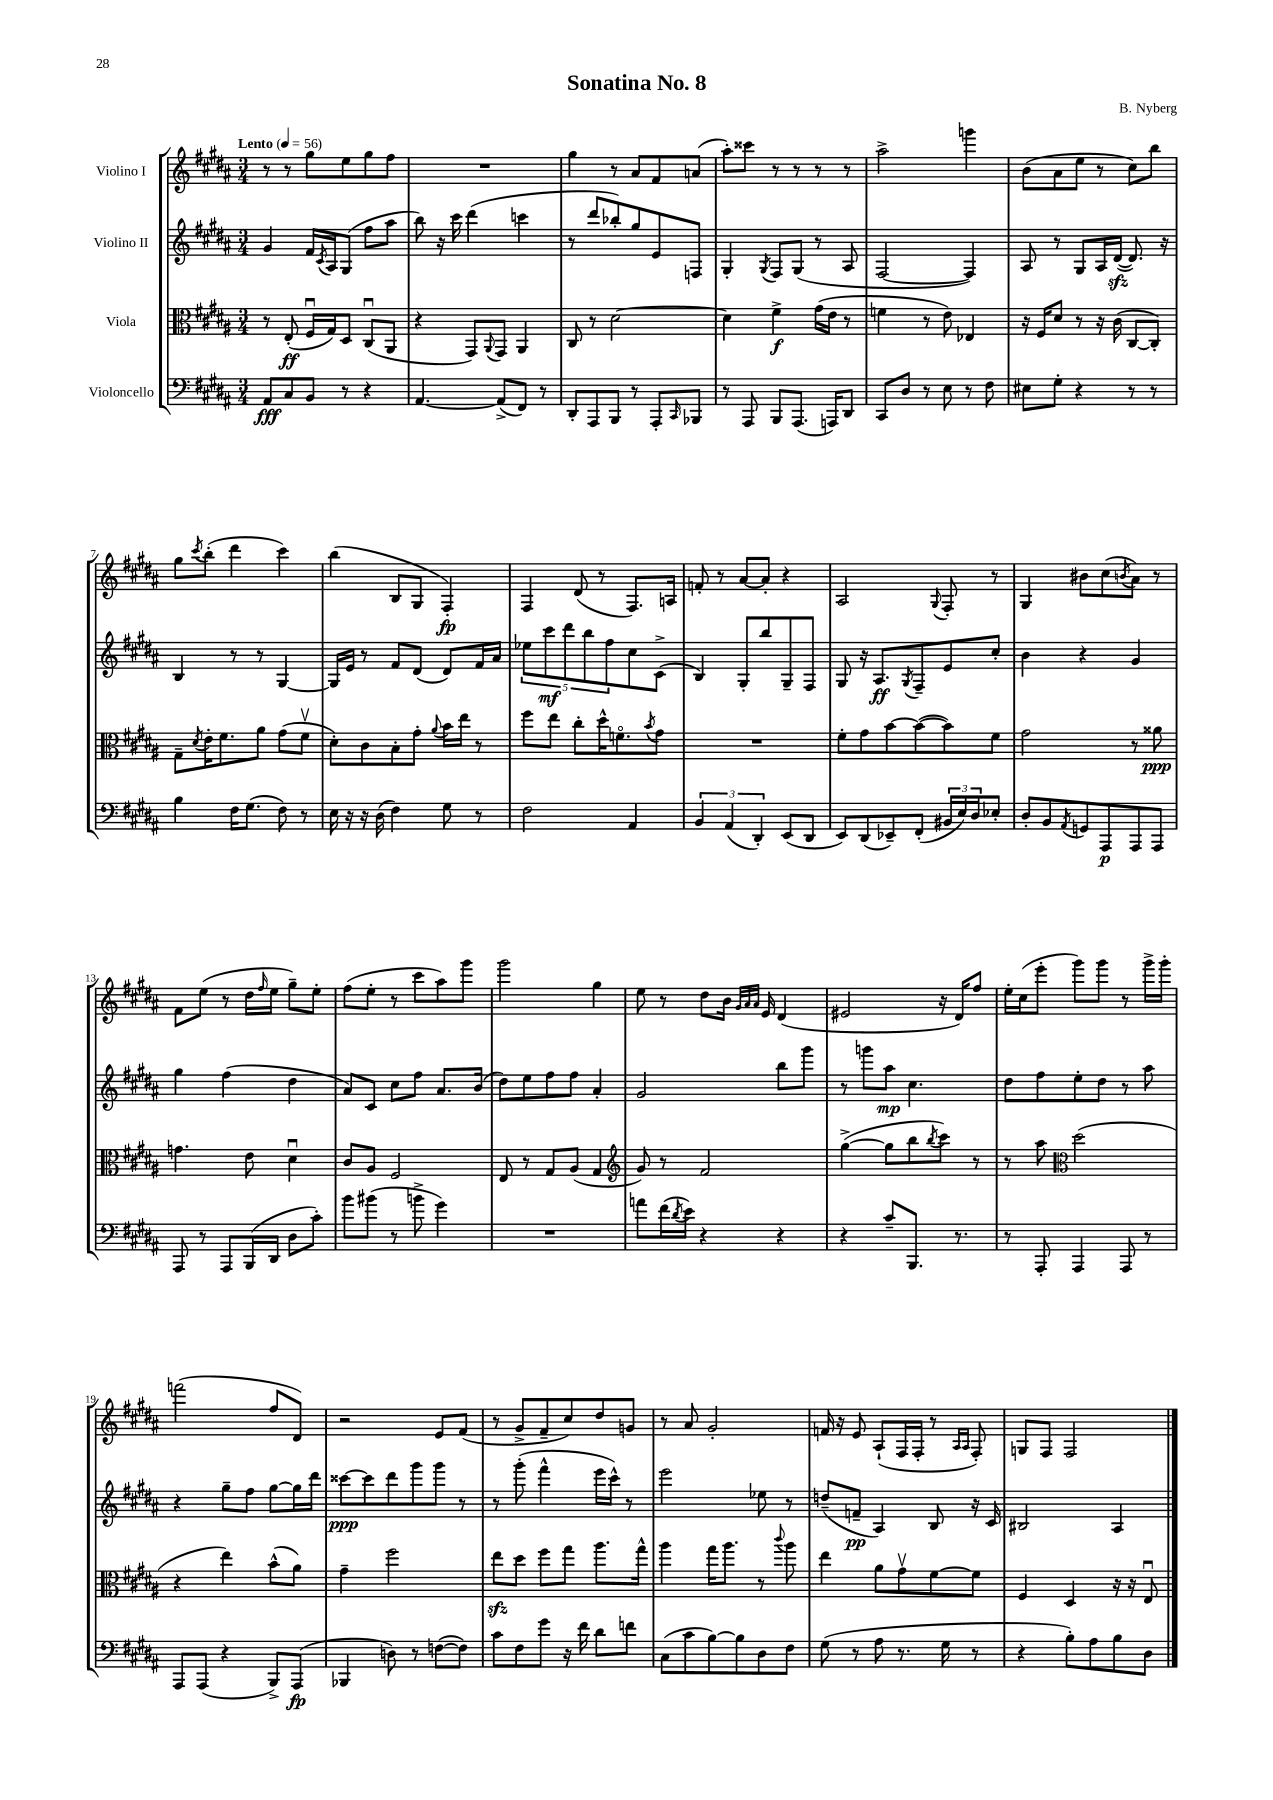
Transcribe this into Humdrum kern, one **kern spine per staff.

**kern	**dynam	**kern	**dynam	**kern	**dynam	**kern	**dynam
*part4	*part4	*part3	*part3	*part2	*part2	*part1	*part1
*staff4	*staff4	*staff3	*staff3	*staff2	*staff2	*staff1	*staff1
*I"Violoncello	*	*I"Viola	*	*I"Violino II	*	*I"Violino I	*
*clefF4	*	*clefC3	*	*clefG2	*	*clefG2	*
*k[f#c#g#d#a#]	*	*k[f#c#g#d#a#]	*	*k[f#c#g#d#a#]	*	*k[f#c#g#d#a#]	*
*M3/4	*	*M3/4	*	*M3/4	*	*M3/4	*
*MM56	*	*MM56	*	*MM56	*	*MM56	*
=1	=1	=1	=1	=1	=1	=1	=1
!	!	!	!	!	!	!LO:TX:a:B:t=Lento	!
8AA#/L	fff	8r	.	4g#/	.	8r	.
8C#/	.	(8E'/	ff	.	.	8r	.
8BB/J	.	16F#u/LL	.	16f#/LL	.	8gg#\L	.
.	.	.	.	8qc#/	.	.	.
.	.	16G#/J)	.	16A#/J	.	.	.
8r	.	8D#/J	.	(8G#/J	.	8ee\	.
4r	.	(8C#u/L	.	8ff#\L	.	8gg#\	.
.	.	8AA#/J	.	8aa#\J	.	8ff#\J	.
=2	=2	=2	=2	=2	=2	=2	=2
[4.AA#/	.	4r	.	8bb\)	.	2.r	.
.	.	.	.	16r	.	.	.
.	.	.	.	16ccc#\	.	.	.
.	.	8GG#/L)	.	(4ddd#\	.	.	.
.	.	8qqAA#/	.	.	.	.	.
(8AA#^/L]	.	8GG#/J	.	.	.	.	.
8FF#/J)	.	4AA#/	.	4cccn\	.	.	.
8r	.	.	.	.	.	.	.
=3	=3	=3	=3	=3	=3	=3	=3
8DD#'/L	.	8C#/	.	8r	.	4gg#\	.
8AAA#/	.	8r	.	8ddd#/L	.	.	.
8BBB/J	.	[2d#\	.	8bb-X'/)	.	8r	.
8r	.	.	.	8gg#/	.	8a#/L	.
8AAA#'/L	.	.	.	8e/	.	8f#/	.
16qqCC#/	.	.	.	.	.	.	.
8BBB-X/J	.	.	.	8Fn/J	.	(8an/J	.
=4	=4	=4	=4	=4	=4	=4	=4
8r	.	4d#\]	.	4G#'/	.	8aa#'\L)	.
8AAA#/	.	.	.	.	.	8ccc##X\J	.
.	.	.	.	8qG#/	.	.	.
8BBB/L	.	4f#^\	f	8F#/L	.	8r	.
(8.AAA#/J	.	.	.	(8G#/J	.	8r	.
.	.	(16g#\LL	.	8r	.	8r	.
16AAAn/KL)	.	16e\JJ	.	.	.	.	.
8DD#/J	.	8r	.	8A#/	.	8r	.
=5	=5	=5	=5	=5	=5	=5	=5
8CC#/L	.	4fn\	.	[2F#/	.	2aa#^\	.
8D#/J	.	.	.	.	.	.	.
8r	.	8r	.	.	.	.	.
8E\	.	8e\)	.	.	.	.	.
8r	.	4E-X/	.	4F#/])	.	4gggn\	.
8F#\	.	.	.	.	.	.	.
=6	=6	=6	=6	=6	=6	=6	=6
8E#X\L	.	16r	.	8A#/	.	(8b\L	.
.	.	16F#/KL	.	.	.	.	.
8G#'\J	.	8d#/J	.	8r	.	8a#\	.
4r	.	8r	.	8G#/L	.	8ee\J	.
.	.	16r	.	16A#/L	.	8r	.
.	.	(16c#\	.	([16d#zz/JJ	.	.	.
8r	.	[8C#/L	.	8.d#/])	.	8cc#\L)	.
8r	.	8C#'/J])	.	.	.	8bb\J	.
.	.	.	.	16r	.	.	.
!!LO:LB:g=z
=7	=7	=7	=7	=7	=7	=7	=7
4B\	.	8G#~\L	.	4B/	.	8gg#\L	.
.	.	8qd#/	.	.	.	8qccc#/	.
.	.	16e'\K	.	.	.	(8bb'\J	.
.	.	8.f#\	.	.	.	.	.
16F#\KL	.	.	.	8r	.	4ddd#\	.
(8.G#\J	.	.	.	.	.	.	.
.	.	8a#\J	.	8r	.	.	.
8F#\)	.	(8g#\L	.	[4G#/	.	4ccc#\)	.
8r	.	8f#v\J	.	.	.	.	.
=8	=8	=8	=8	=8	=8	=8	=8
16E\	.	8d#'\L)	.	16G#/LL]	.	(4bb\	.
16r	.	.	.	16e/JJ	.	.	.
16r	.	8c#\	.	8r	.	.	.
(16D#\	.	.	.	.	.	.	.
4F#\)	.	8B'\	.	8f#/L	.	8B/L	.
.	.	8g#'\J	.	(8d#/J	.	8G#/J	.
.	.	8qqa#/	.	.	.	.	.
8G#\	.	16b\LL	.	8d#/L)	.	4F#'/)	fp
.	.	16ee\JJ	.	.	.	.	.
8r	.	8r	.	16f#/L	.	.	.
.	.	.	.	16a#/JJ	.	.	.
=9	=9	=9	=9	=9	=9	=9	=9
2F#\	.	8ff#\L	.	10ee-X\L	.	4F#/	.
.	.	.	.	10ccc#\	mf	.	.
.	.	8ee\J	.	.	.	.	.
.	.	.	.	10ddd#\	.	.	.
.	.	8cc#'\L	.	.	.	(8d#/	.
.	.	.	.	10bb\	.	.	.
.	.	16dd#^^\K	.	.	.	8r	.
.	.	.	.	10ff#\	.	.	.
.	.	8.fn\	.	.	.	.	.
4AA#/	.	.	.	8cc#\	.	8.F#/L)	.
.	.	8qb/	.	.	.	.	.
.	.	8g#\J	.	(8c#^\J	.	.	.
.	.	.	.	.	.	16An/Jk	.
=10	=10	=10	=10	=10	=10	=10	=10
6BB/	.	2.r	.	4B/)	.	8fn'/	.
.	.	.	.	.	.	8r	.
(6AA#/	.	.	.	.	.	.	.
.	.	.	.	8G#'/L	.	[8a#/L	.
6DD#'/)	.	.	.	.	.	.	.
.	.	.	.	8bb/	.	8a#'/J]	.
(8EE/L	.	.	.	8G#~/	.	4r	.
8DD#/J	.	.	.	8F#/J	.	.	.
=11	=11	=11	=11	=11	=11	=11	=11
8EE/L)	.	8f#'\L	.	8G#/	.	2A#/	.
(8DD#/	.	8g#\	.	16r	.	.	.
.	.	.	.	8.A#/L	ff	.	.
8EE-X~/)	.	[8b\	.	.	.	.	.
.	.	.	.	8qG#/	.	.	.
(8FF#'/J	.	(8b\_	.	8F#~/	.	.	.
.	.	.	.	.	.	8qqG#/	.
24BB#X/LL	.	8b\])	.	8e/	.	8F#'/	.
24E/)	.	.	.	.	.	.	.
24D#/J	.	.	.	.	.	.	.
8E-X'/J	.	8f#\J	.	8cc#'/J	.	8r	.
=12	=12	=12	=12	=12	=12	=12	=12
8D#'/L	.	2g#\	.	4b\	.	4G#/	.
8BB/	.	.	.	.	.	.	.
8qAA#/	.	.	.	.	.	.	.
8GGn/	.	.	.	4r	.	8b#X\L	.
8AAA#/	p	.	.	.	.	(8cc#\	.
.	.	.	.	.	.	8qbn/	.
8AAA#/	.	8r	.	4g#/	.	8a#\J)	.
8AAA#/J	.	8a##X\	ppp	.	.	8r	.
!!LO:LB:g=z
=13	=13	=13	=13	=13	=13	=13	=13
8AAA#/	.	4.gn\	.	4gg#\	.	8f#\L	.
8r	.	.	.	.	.	(8ee\J	.
8AAA#/L	.	.	.	(4ff#\	.	8r	.
(16BBB/L	.	8e\	.	.	.	16dd#\LL	.
.	.	.	.	.	.	16qqff#/	.
16DD#/JJ	.	.	.	.	.	16ee\JJ	.
8D#\L	.	4d#u\	.	4dd#\	.	8gg#~\L)	.
8c#'\J)	.	.	.	.	.	8ee'\J	.
=14	=14	=14	=14	=14	=14	=14	=14
8b\L	.	8c#/L	.	8a#/L)	.	(8ff#\L	.
(8b#X\J	.	8A#/J	.	8c#/J	.	8ee'\J	.
8r	.	2F#/	.	8cc#\L	.	8r	.
8bn^\	.	.	.	8ff#\J	.	8ccc#\L	.
4g#\)	.	.	.	8.a#/L	.	8aa#\)	.
.	.	.	.	.	.	8ggg#\J	.
.	.	.	.	(16b/Jk	.	.	.
=15	=15	=15	=15	=15	=15	=15	=15
2.r	.	8E/	.	8dd#\L)	.	2ggg#\	.
.	.	8r	.	8ee\	.	.	.
.	.	8G#/L	.	8ff#\	.	.	.
.	.	(8A#/J	.	8ff#\J	.	.	.
.	.	4G#/	.	4a#'/	.	4gg#\	.
=16	=16	=16	=16	=16	=16	=16	=16
*	*	*clefG2	*	*	*	*	*
8an\L	.	8g#/)	.	2g#/	.	8ee\	.
(16f#\L	.	8r	.	.	.	8r	.
8qd#/	.	.	.	.	.	.	.
16e\JJ)	.	.	.	.	.	.	.
4r	.	2f#/	.	.	.	8dd#\L	.
.	.	.	.	.	.	16b\Jk	.
.	.	.	.	.	.	32qqg#/LLL	.
.	.	.	.	.	.	32qqa#/	.
.	.	.	.	.	.	32qqa#/JJJ	.
.	.	.	.	.	.	16e/	.
4r	.	.	.	8bb\L	.	(4d#/	.
.	.	.	.	8ggg#\J	.	.	.
=17	=17	=17	=17	=17	=17	=17	=17
4r	.	([4gg#^\	.	8r	.	2e#X/	.
.	.	.	.	8gggn\L	.	.	.
8c#~/L	.	8gg#\L]	.	8aa#\J	mp	.	.
8.BBB/J	.	8bb\	.	4.cc#\	.	.	.
.	.	8qbb/	.	.	.	.	.
.	.	8ccc#\J)	.	.	.	16r	.
8.r	.	.	.	.	.	16d#/KL)	.
.	.	8r	.	.	.	8ff#/J	.
=18	=18	=18	=18	=18	=18	=18	=18
8r	.	8r	.	8dd#\L	.	16ee'\LL	.
.	.	.	.	.	.	(16cc#\J	.
8AAA#'/	.	8aa#\	.	8ff#\	.	8eee'\J	.
*	*	*clefC3	*	*	*	*	*
4AAA#/	.	(2dd#\	.	8ee'\	.	8ggg#\L)	.
.	.	.	.	8dd#\J	.	8ggg#\J	.
8AAA#/	.	.	.	8r	.	8r	.
8r	.	.	.	8aa#\	.	16ggg#^\LL	.
.	.	.	.	.	.	16ggg#'\JJ	.
!!LO:LB:g=z
=19	=19	=19	=19	=19	=19	=19	=19
8AAA#/L	.	4r	.	4r	.	(2fffn\	.
(8AAA#/J	.	.	.	.	.	.	.
4r	.	4ee\)	.	8gg#~\L	.	.	.
.	.	.	.	8ff#\J	.	.	.
8BBB^/L)	.	(8b^^\L	.	[8gg#\L	.	8ff#/L	.
(8AAA#/J	fp	8a#\J)	.	16gg#\L]	.	8d#/J)	.
.	.	.	.	16ddd#\JJ	.	.	.
=20	=20	=20	=20	=20	=20	=20	=20
4BBB-X/	.	4g#~\	.	[8ccc##X\L	ppp	2r	.
.	.	.	.	8ccc##\]	.	.	.
8Dn\)	.	2ff#\	.	8ddd#\	.	.	.
8r	.	.	.	8ggg#\	.	.	.
([8Fn\L	.	.	.	8ggg#\J	.	8e/L	.
8F\J])	.	.	.	8r	.	(8f#/J	.
=21	=21	=21	=21	=21	=21	=21	=21
8c#\L	.	8eezz\L	.	8r	.	8r	.
8F#\	.	8dd#\J	.	(8ggg#'\	.	8g#^/L	.
8g#\J	.	8ff#\L	.	4fff#^^\	.	8f#~/	.
16r	.	8gg#\J	.	.	.	8cc#/)	.
16f#\	.	.	.	.	.	.	.
8d#\L	.	8.aa#\L	.	16eee\LL	.	8dd#/	.
.	.	.	.	16ccc#^^\JJ)	.	.	.
8fn\J	.	.	.	8r	.	8gn/J	.
.	.	16gg#^^\Jk	.	.	.	.	.
=22	=22	=22	=22	=22	=22	=22	=22
(8C#\L	.	4aa#\	.	2eee\	.	8r	.
8c#\	.	.	.	.	.	8a#/	.
[8B\)	.	16gg#\KL	.	.	.	2g#'/	.
.	.	8.aa#\J	.	.	.	.	.
8B\]	.	.	.	.	.	.	.
8D#\	.	8r	.	8ee-X\	.	.	.
.	.	8qqccc#/	.	.	.	.	.
8F#\J	.	8aa#\	.	8r	.	.	.
=23	=23	=23	=23	=23	=23	=23	=23
(8G#\	.	4ee\	.	(8ddn~/L	.	16fn/	.
.	.	.	.	.	.	16r	.
8r	.	.	.	8fn~/J	pp	8e/	.
8A#\	.	8a#\L	.	4A#/)	.	(8A#`/L	.
8.r	.	8g#v\	.	.	.	16F#/L	.
.	.	.	.	.	.	16F#'/JJ	.
.	.	[8f#\	.	8B/	.	8r	.
16G#\	.	.	.	.	.	.	.
.	.	.	.	.	.	16qqA#/LL	.
.	.	.	.	.	.	16qqA#/JJ	.
8r	.	8f#\J]	.	16r	.	8F#'/)	.
.	.	.	.	16c#/	.	.	.
=24	=24	=24	=24	=24	=24	=24	=24
4r	.	4F#/	.	2B#X/	.	8Gn/L	.
.	.	.	.	.	.	8F#/J	.
8B'\L)	.	4D#/	.	.	.	2F#/	.
8A#\	.	.	.	.	.	.	.
8B\	.	16r	.	4A#/	.	.	.
.	.	16r	.	.	.	.	.
8D#\J	.	8Eu/	.	.	.	.	.
==	==	==	==	==	==	==	==
*-	*-	*-	*-	*-	*-	*-	*-
